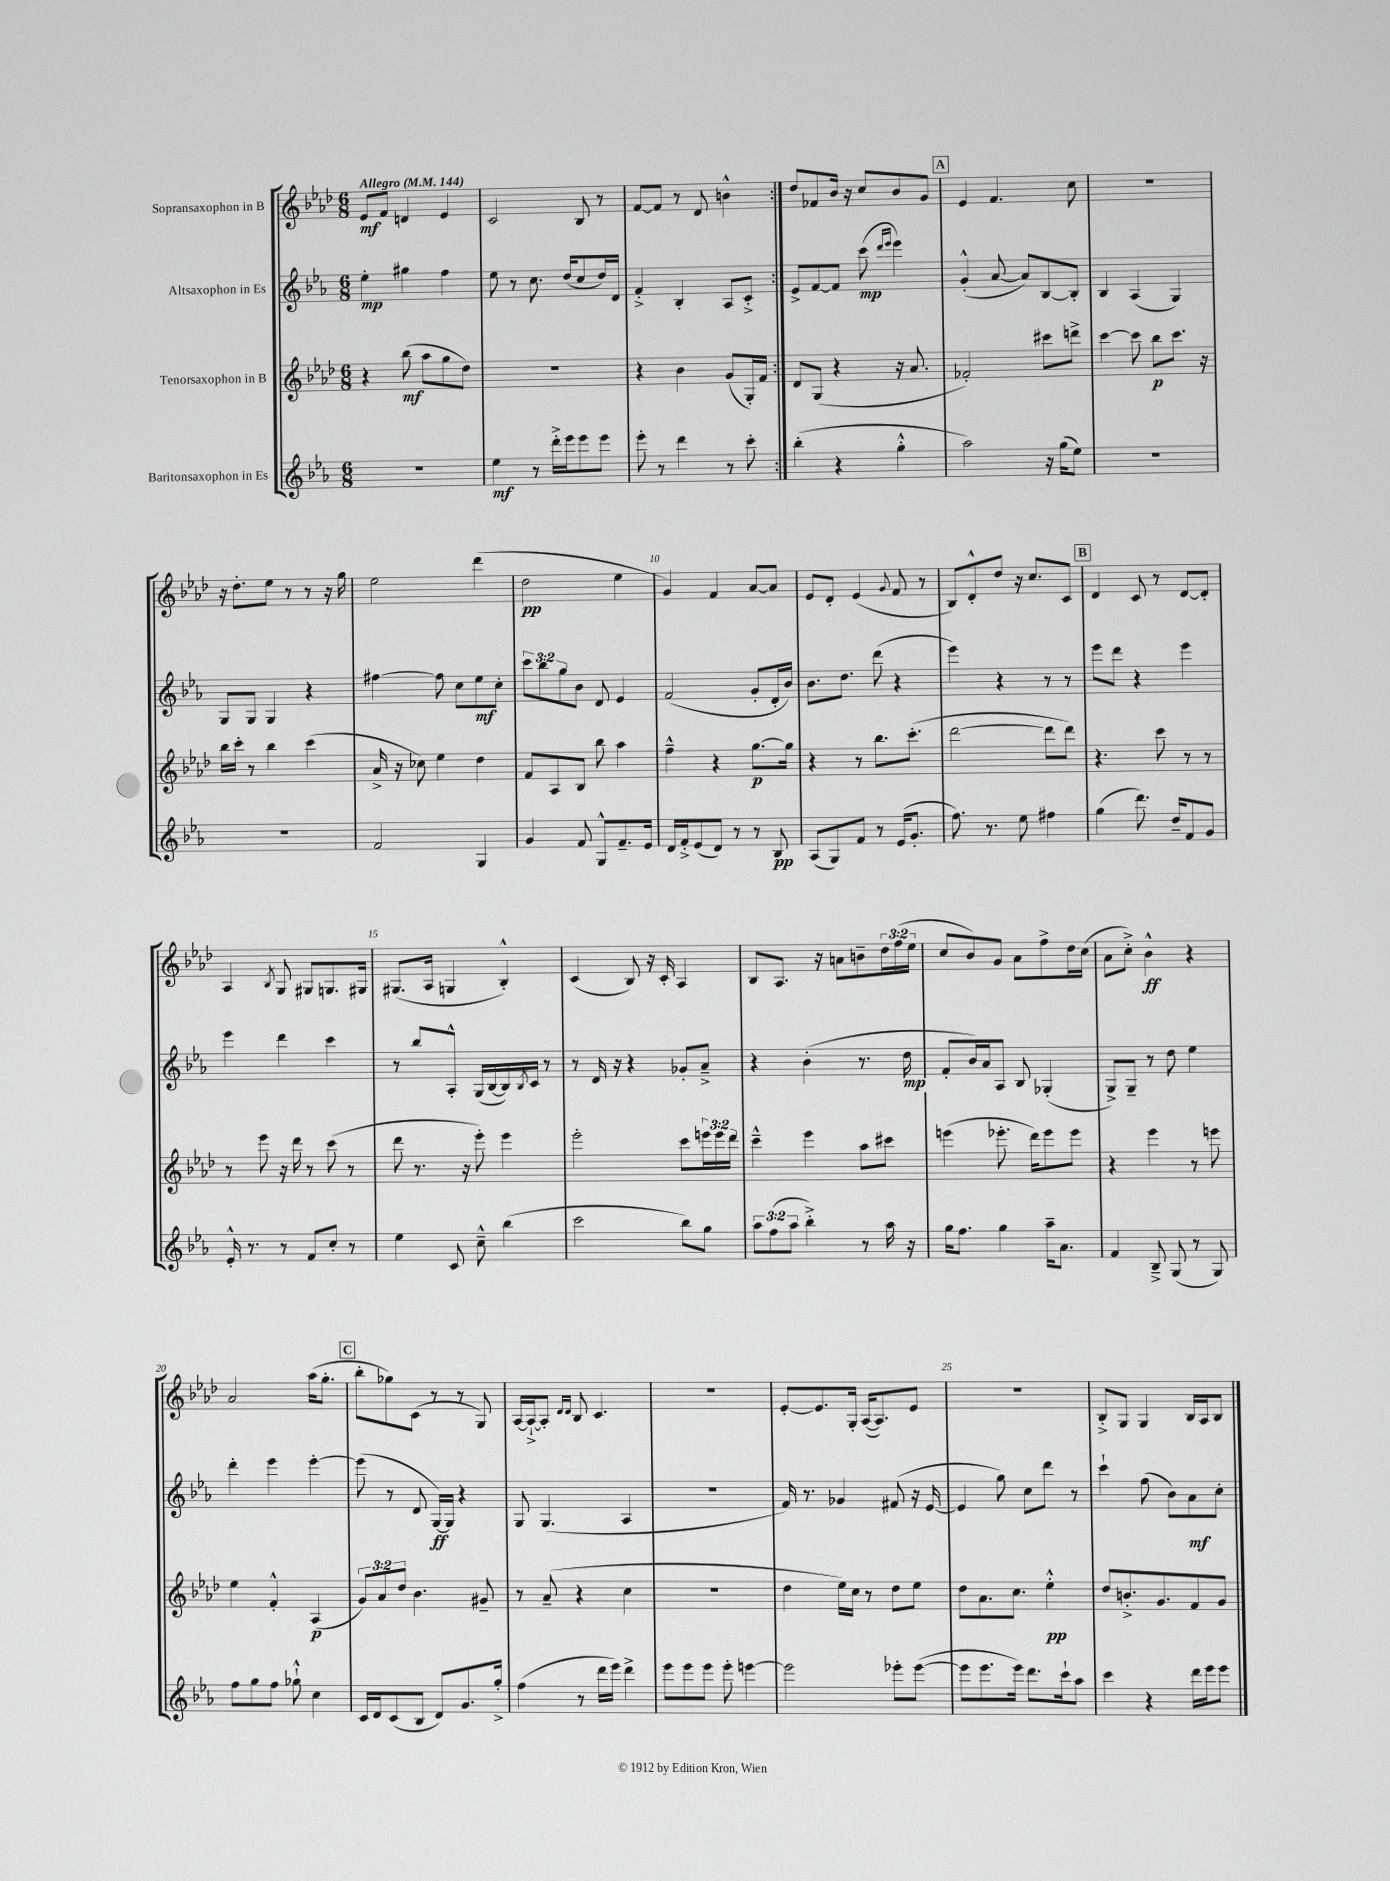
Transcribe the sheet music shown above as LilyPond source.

<<
\new StaffGroup <<
\new Staff = "s0" \with { instrumentName = "Sopransaxophon in B" } {
    \clef treble \key aes \major \numericTimeSignature \time 6/8 \override Staff.TupletNumber.text = #tuplet-number::calc-fraction-text \tempo "Allegro" 4 = 144
    \repeat volta 2 { ees'8\mf f'8 d'4 ees'4 |
    c'2 bes8 r8 |
    f'8~ f'8 r8 des'8 b'4-^ | }
    des''8 fes'8 bes'16 r16 c''8 bes'8 g'8 |
    \mark \markup { \box "A" } ees'4 f'4. c''8 |
    R2. |
    r16 des''8.-. ees''8 r8 r8 r16 g''16 |
    ees''2 des'''4( |
    des''2\pp ees''4 |
    g'4) f'4 aes'8~ aes'8 |
    ees'8 des'8-. ees'4( \appoggiatura { g'8 } f'8 r8 |
    bes8) des'8-.-^ des''8 r16 c''8. c'8 |
    \mark \markup { \box "B" } des'4 c'8 r8 des'8~ des'8-. |
    aes4 \acciaccatura { bes8 } g8 gis8 g8. gis16 |
    gis8.( aes16 g4 bes4-.-^) |
    c'4( bes8) r16 c'16-. aes4 |
    bes8 aes8. r16 a'8 b'8-- \tuplet 3/2 { des''16 f''16( ees''16 } |
    c''8 bes'8) g'8 aes'8 f''8-> des''16 c''16( |
    aes'8 c''8-.->) bes'4-^\ff r4 |
    aes'2 aes''16( g''8.-. |
    \mark \markup { \box "C" } bes''8-. ges''8) c'8( r8 r8 g8) |
    aes16~ aes16~-!-> aes8-. \grace { des'16 des'16 } bes8 c'4. |
    R2. |
    ees'8~-. ees'8. g16-. aes16~( aes8.) ees'8 |
    R2. |
    bes8-.-> g8 g4 bes16 aes16 bes8 \bar "|." |
}
\new Staff = "s1" \with { instrumentName = "Altsaxophon in Es" } {
    \clef treble \key ees \major \numericTimeSignature \time 6/8 \override Staff.TupletNumber.text = #tuplet-number::calc-fraction-text
    \repeat volta 2 { ees''4-.\mp gis''4 f''4 |
    ees''8 r8 c''8. d''16( c''8 d''16) d'16 |
    f'4-.-> bes4-. aes8 c'8-.-> | }
    ees'8-> f'8~ f'8 c'''8\mp( \grace { d'''16 ees'''16 } ees'''4) |
    \mark \markup { \box "A" } g'4-.-^( aes'8~ aes'8) bes8~ bes8-. |
    bes4 aes4( g4) |
    g8 g8 g4 r4 |
    fis''4~ fis''8 c''8 ees''8\mf c''8-. |
    \tuplet 3/2 { c'''8 bes''8 g''8 } bes'8 d'8 ees'4 |
    f'2( g'8-. d'16-. bes'16) |
    bes'8. d''8. d'''8( r4 |
    ees'''4) r4 r8 r8 |
    \mark \markup { \box "B" } ees'''8 d'''8 r4 ees'''4 |
    ees'''4 d'''4 c'''4 |
    r8 bes''8 aes8-.-^ g16( bes16~ bes16) \acciaccatura { bes8 } c'16 r8 |
    r8 d'16 r16 r4 ges'8-. aes'8---> |
    r4 bes'4-.( r8. d''16\mp |
    f'8-. bes'16) aes'16 aes8 bes8 ges4-.( |
    g8->) g8-- r8 d''8 ees''4 |
    d'''4-. ees'''4 ees'''4~-. |
    \mark \markup { \box "C" } ees'''8( r8 d'8 g16~\ff) g16 r4 |
    g8 g4.( aes4 |
    R2. |
    f'16) r8. ges'4 fis'8( r16 ees'16~ |
    ees'4 g''8) c''8 d'''8 r8 |
    c'''4-! f''8( bes'8) aes'8\mf c''8-. \bar "|." |
}
\new Staff = "s2" \with { instrumentName = "Tenorsaxophon in B" } {
    \clef treble \key aes \major \numericTimeSignature \time 6/8 \override Staff.TupletNumber.text = #tuplet-number::calc-fraction-text
    \repeat volta 2 { r4 bes''8\mf( aes''8 g''8 des''8) |
    R2. |
    r4 bes'4 g'8( g16-.) f'16 | }
    des'8 g8( r4 r16 aes'8. |
    \mark \markup { \box "A" } fes'2-.) cis'''8 d'''8-> |
    c'''4~ c'''8 bes''8\p c'''8. r16 |
    bes''16 c'''16-. r8 bes''4 c'''4( |
    aes'16-> r16 ces''8) ees''4 des''4 |
    f'8 aes8 bes8 bes''8 aes''4 |
    f''4---^ r4 g''8.~\p g''16 |
    r4 r8 bes''8. c'''8.-.( |
    des'''2~ des'''8 des'''8) |
    \mark \markup { \box "B" } r4. c'''8 r8 r8 |
    r8 ees'''8 r16 des'''16 r8 c'''8( r8 |
    des'''8 r8. r16 ees'''8-.) ees'''4 |
    ees'''2-. c'''8 \tuplet 3/2 { e'''16 e'''16 des'''16 } |
    c'''4---^ ees'''4 aes''8 cis'''8 |
    e'''4( ees'''8.-. des'''16) ees'''8 ees'''8 |
    r4 ees'''4 r8 e'''8 |
    ees''4 f'4-.-^ aes4\p( |
    \mark \markup { \box "C" } \tuplet 3/2 { g'8) aes'8 des''8 } bes'4. gis'8-- |
    r8 aes'8--( r4 c''4 |
    R2. |
    des''4 ees''16) c''16 r8 des''8 ees''8 |
    des''8 aes'8. c''8. ees''4-.-^\pp |
    des''8 b'8.-.-> g'8. f'8 g'8 \bar "|." |
}
\new Staff = "s3" \with { instrumentName = "Baritonsaxophon in Es" } {
    \clef treble \key ees \major \numericTimeSignature \time 6/8 \override Staff.TupletNumber.text = #tuplet-number::calc-fraction-text
    \repeat volta 2 { R2. |
    ees''4\mf r8 d'''16-.-> ees'''16 ees'''8 ees'''8 |
    ees'''8-. r8 d'''4 r8 c'''8-. | }
    bes''4-.( r4 g''4-.-^ |
    \mark \markup { \box "A" } aes''2) r16 g''16( ees''8) |
    R2. |
    R2. |
    f'2 g4 |
    g'4 f'8 g8-^ f'8.-- ees'16 |
    d'16 f'16-.-> ees'8( d'8) r8 r8 bes8\pp |
    aes8( g8) f'8 r8 ees'16( g'8.-. |
    f''8.) r8. ees''8 fis''4 |
    \mark \markup { \box "B" } g''4( d'''8.) d''16-- f'8 g'8 |
    ees'16-.-^ r8. r8 f'8 c''8-. r8 |
    ees''4 c'8 c''8---^ bes''4( |
    c'''2 bes''8) g''8 |
    \tuplet 3/2 { aes''8 f''8( aes''8 } bes''4-.->) r8 aes''16 r16 |
    g''16 f''8. g''4 aes''16-- aes'8. |
    f'4 bes8---> g8( r8 g8) |
    f''8 g''8 f''8 ges''8-!-^ c''4 |
    \mark \markup { \box "C" } c'16 d'16 c'8( bes8 d'8) g'8. g''16-.-> |
    f''4( r8 d'''16 ees'''16) d'''4-> |
    ees'''8 ees'''8 ees'''8 ees'''8-. e'''4~ |
    e'''2 ees'''8-. ees'''8~( |
    ees'''8 ees'''8. ees'''16) d'''8. c'''16-! aes''8 |
    c'''4 r4 d'''16 ees'''16 ees'''8 \bar "|." |
}
>>
>>
\layout { \context { \Score \override BarNumber.break-visibility = ##(#f #t #t) barNumberVisibility = #(every-nth-bar-number-visible 5) } }
